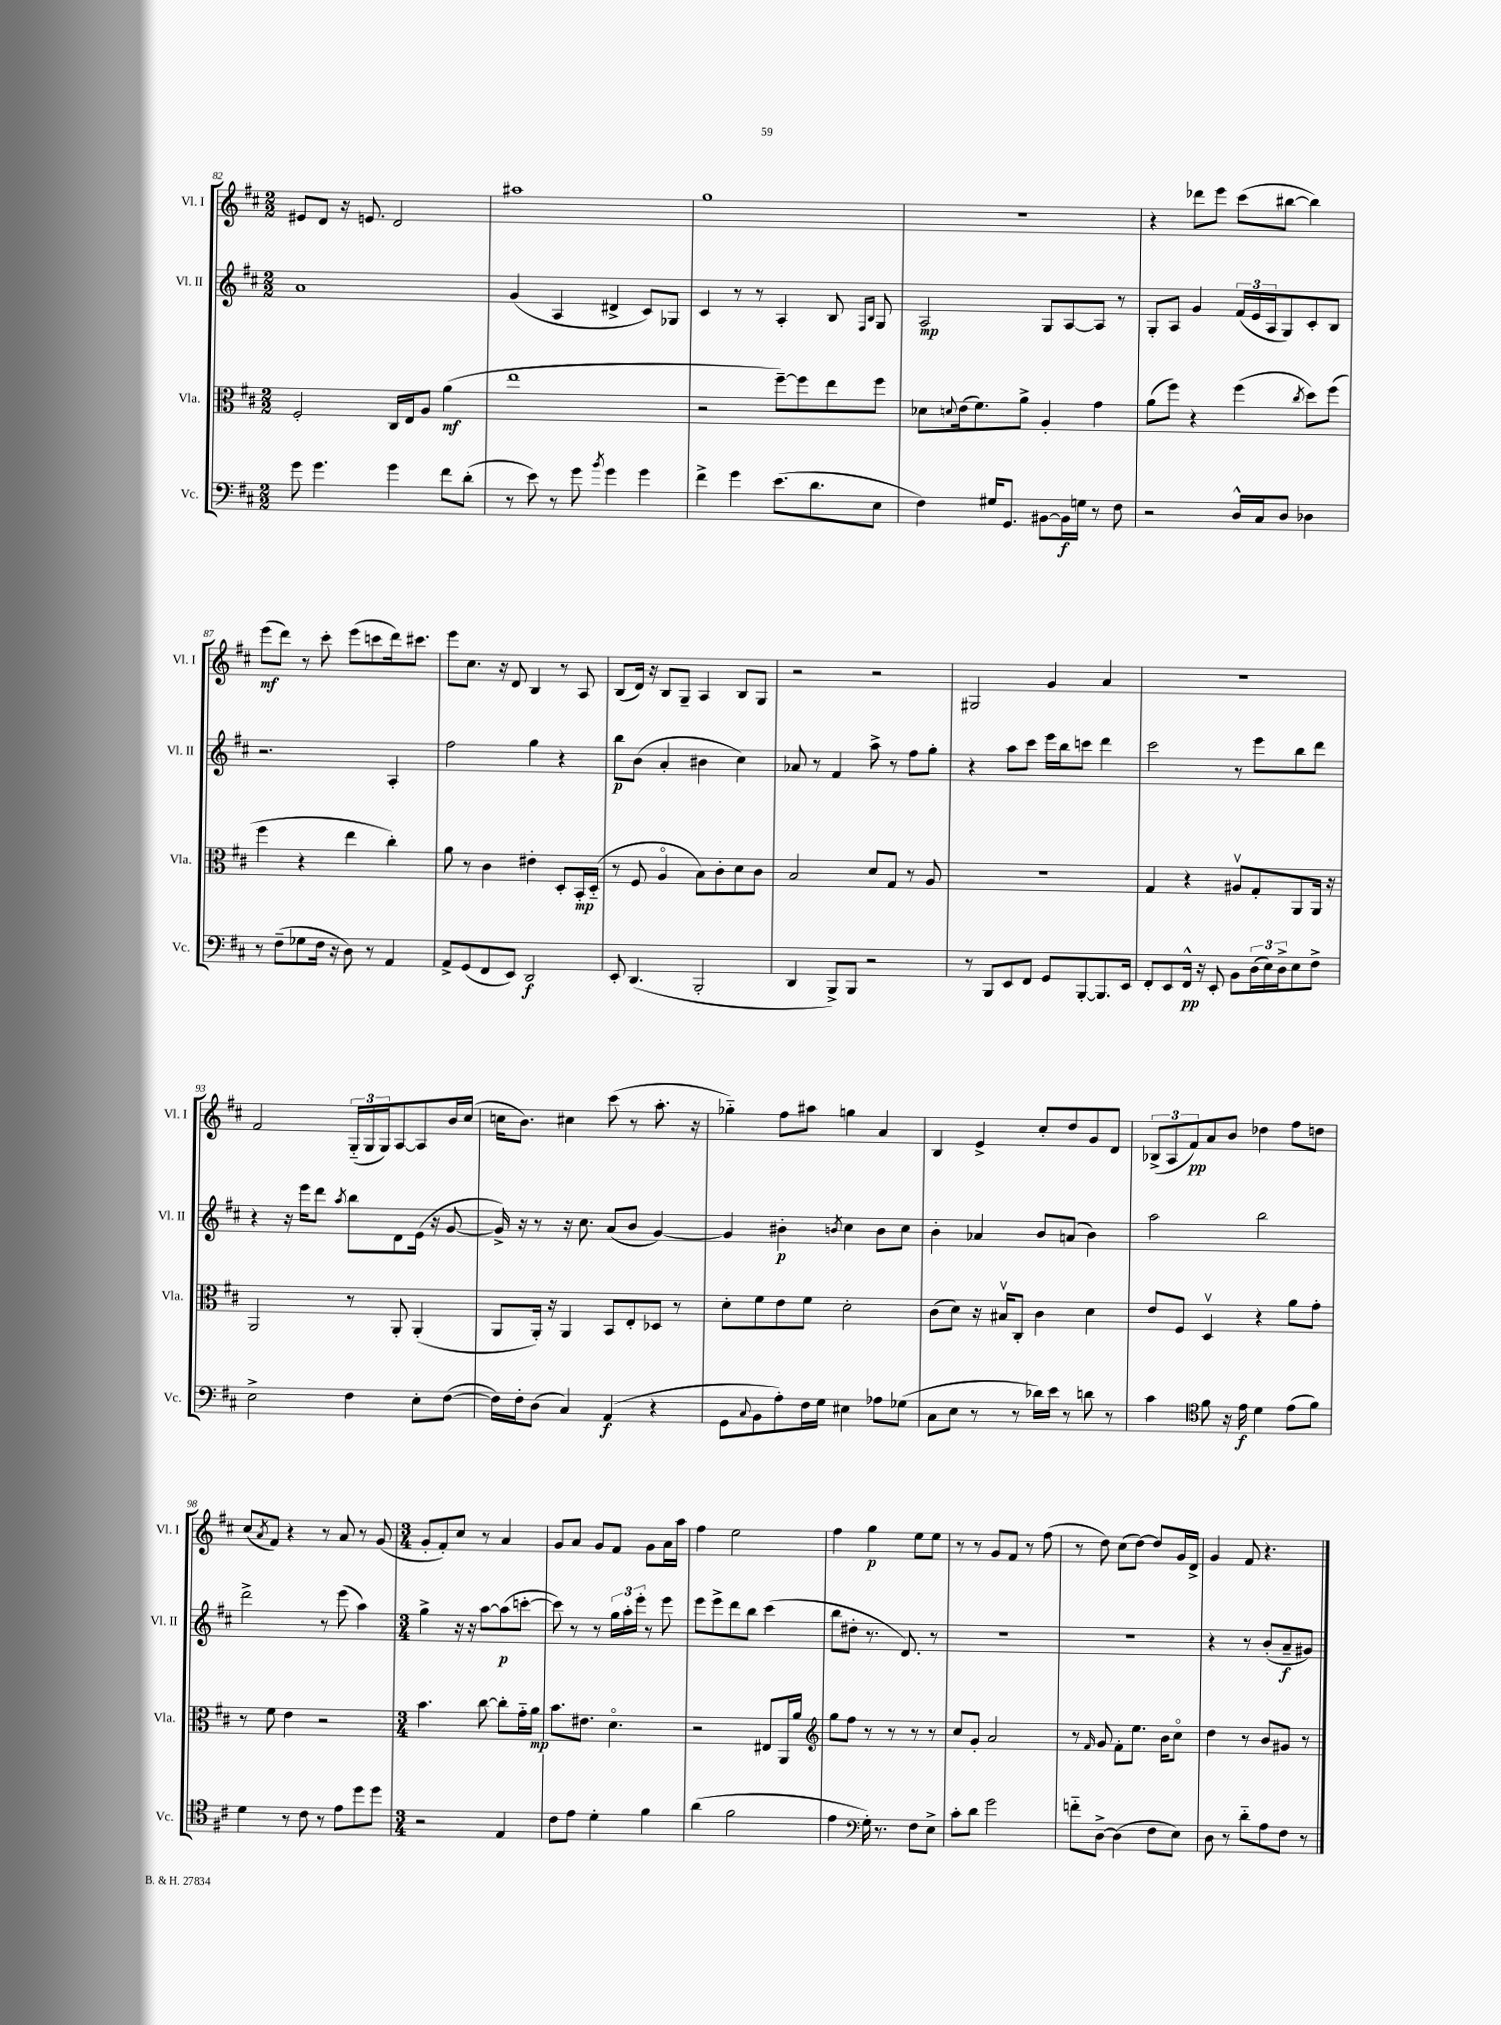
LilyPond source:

<<
\new StaffGroup <<
\new Staff = "s0" \with { instrumentName = "Vl. I" shortInstrumentName = "Vl. I" } {
    \clef treble \key d \major \numericTimeSignature \time 2/2
    eis'8 d'8 r16 e'8. d'2 |
    ais''1 |
    g''1 |
    r1 |
    r4 des'''8 e'''8 cis'''8( bis''8~ bis''4) |
    e'''8\mf( d'''8) r8 cis'''8-. e'''8( c'''8 d'''16) cis'''8. |
    e'''8 cis''8. r16 d'8 b4 r8 a8 |
    b8( d'16) r16 b8 g8-- a4 b8 g8 |
    r2 r2 |
    gis2 g'4 a'4 |
    R1 |
    fis'2 \tuplet 3/2 { g16-_( g16 g16) } a8~ a8 b'16 cis''16( |
    c''16 b'8.) cis''4 cis'''8( r8 a''8.-. r16 |
    ges''4-_) fis''8 ais''8 g''4 a'4 |
    b4 e'4-> cis''8-. d''8 g'8 d'8 |
    \tuplet 3/2 { bes8->( a8 fis'8\pp) } a'8 b'8 des''4 fis''8 d''8 |
    cis''8( \acciaccatura { a'8 } fis'8) r4 r8 a'8 r8 g'8( |
    \numericTimeSignature \time 3/4 g'8-. fis'8-.) cis''8 r8 a'4 |
    g'8 a'8 g'8 fis'8 g'8 a'16 a''16 |
    fis''4 e''2 |
    fis''4 g''4\p e''8 e''8 |
    r8 r8 g'8 fis'8 r8 fis''8( |
    r8 d''8) cis''8( d''8~) d''8 g'16 d'16-> |
    g'4 fis'8 r4. \bar "|." |
}
\new Staff = "s1" \with { instrumentName = "Vl. II" shortInstrumentName = "Vl. II" } {
    \clef treble \key d \major \numericTimeSignature \time 2/2
    a'1 |
    g'4( a4 dis'4-> cis'8) ges8 |
    cis'4 r8 r8 a4-. b8 \grace { fis16 b16 } g8 |
    a2\mp g8 a8~ a8 r8 |
    g8-. a8 g'4 \tuplet 3/2 { fis'16( e'16 a16 } g8) cis'8-. b8 |
    r2. a4-. |
    fis''2 g''4 r4 |
    b''8\p b'8( a'4-. bis'4 cis''4) |
    aes'8 r8 fis'4 a''8-> r8 fis''8 g''8-. |
    r4 a''8 cis'''8 e'''16 b''16 c'''8 d'''4 |
    cis'''2 r8 e'''8 b''8 d'''8 |
    r4 r16 e'''16 d'''8 \acciaccatura { a''8 } b''8 d'8 e'16( r16 g'8~ |
    g'16->) r16 r8 r16 cis''8. a'8( b'8 g'4~) |
    g'4 bis'4-.\p \acciaccatura { b'8 } cis''4 b'8 cis''8 |
    b'4-. aes'4 b'8 a'8( b'4) |
    a''2 b''2 |
    d'''2-> r8 e'''8( a''4) |
    \numericTimeSignature \time 3/4 g''4-> r16 r16 a''8~ a''8\p( c'''8~-. |
    c'''8) r8 r8 \tuplet 3/2 { g''16 a''16-. e'''16-. } r8 e'''8 |
    e'''8 e'''8-> d'''8 b''8 cis'''4( |
    b''8 dis''8-. r8. d'8.) r8 |
    R2. |
    R2. |
    r4 r8 b'8-.( a'8--\f gis'8) \bar "|." |
}
\new Staff = "s2" \with { instrumentName = "Vla." shortInstrumentName = "Vla." } {
    \clef alto \key d \major \numericTimeSignature \time 2/2
    fis2-. cis16 e16 a8 a'4\mf( |
    e''1 |
    r2 fis''8~--) fis''8 e''8 fis''8 |
    des'8 \appoggiatura { d'8 } e'16( fis'8.) a'8-> a4-. g'4 |
    a'8( fis''8) r4 fis''4( \acciaccatura { cis''8 } d''8) fis''8( |
    fis''4 r4 e''4 cis''4-.) |
    a'8 r8 cis'4 eis'4-. d8-. b,16-.\mp d16-_( |
    r8 fis8 a4\flageolet b8) cis'8-. d'8 cis'8 |
    b2 d'8 g8 r8 a8 |
    R1 |
    g4 r4 ais8\upbow g8-. a,8 a,16 r16 |
    a,2 r8 a,8-. a,4-.( |
    a,8 a,16-.) r16 a,4 b,8 e8-. des8 r8 |
    d'8-. fis'8 e'8 fis'8 d'2-. |
    cis'8( d'8) r16 bis16\upbow cis8-. cis'4 d'4 |
    e'8 fis8 d4\upbow r4 a'8 g'8-. |
    r8 fis'8 e'4 r2 |
    \numericTimeSignature \time 3/4 b'4. cis''8~ cis''8-. g'16-_ a'16\mp |
    b'8. eis'8. d'4.\flageolet |
    r2 eis8 a,16 a'16 |
    \clef treble g''8 fis''8 r8 r8 r8 r8 |
    cis''8 g'8-. a'2 |
    r8 \grace { fis'16 } g'8 fis'8-. e''8. b'16 cis''8\flageolet |
    d''4 r8 b'8 gis'8 r8 \bar "|." |
}
\new Staff = "s3" \with { instrumentName = "Vc." shortInstrumentName = "Vc." } {
    \clef bass \key d \major \numericTimeSignature \time 2/2
    g'8 g'4. g'4 fis'8 d'8-.( |
    r8 e'8) r8 g'8 \acciaccatura { b'8 } g'4 g'4 |
    fis'4-> g'4 e'8.( d'8. e8 |
    fis4) gis16 g,8. bis,8~ bis,16\f g16 r8 fis8 |
    r2 d16-^ cis16 d8 des4 |
    r8 fis8--( ges8 fis16 r16 d8) r8 a,4 |
    a,8-> g,8( fis,8 e,8) d,2\f |
    e,8-. d,4.( b,,2-. |
    d,4 b,,8->) b,,8 r2 |
    r8 b,,8 e,8 fis,8 g,8 b,,8~-. b,,8. e,16 |
    fis,8-. e,8 fis,16-^\pp r16 e,8-. b,8 \tuplet 3/2 { d16( e16) d16-> } e8 fis8-> |
    e2-> fis4 e8-. fis8~( |
    fis16) fis16-. d8( cis4) a,4\f( r4 |
    g,8 \appoggiatura { cis8 } b,8 a8-.) fis16 g16 eis4 aes8 ges8( |
    cis8 e8 r8 r8 des'16) e'16 r8 d'8 r8 |
    cis'4 \clef tenor fis'8 r16 e'16\f d'4 e'8( fis'8) |
    d'4 r8 cis'8 r8 e'8 d''8 d''8 |
    \numericTimeSignature \time 3/4 r2 e4 |
    cis'8 e'8 d'4-. fis'4 |
    a'4( fis'2 |
    e'4 \clef bass g16-.) r8. fis8 e8-> |
    cis'8-. d'8 g'2 |
    f'8-_ d8~-> d4( fis8 e8) |
    d8 r8 d'8-_ a8 fis8 r8 \bar "|." |
}
>>
>>
\layout { \context { \Score currentBarNumber = #82 } }
